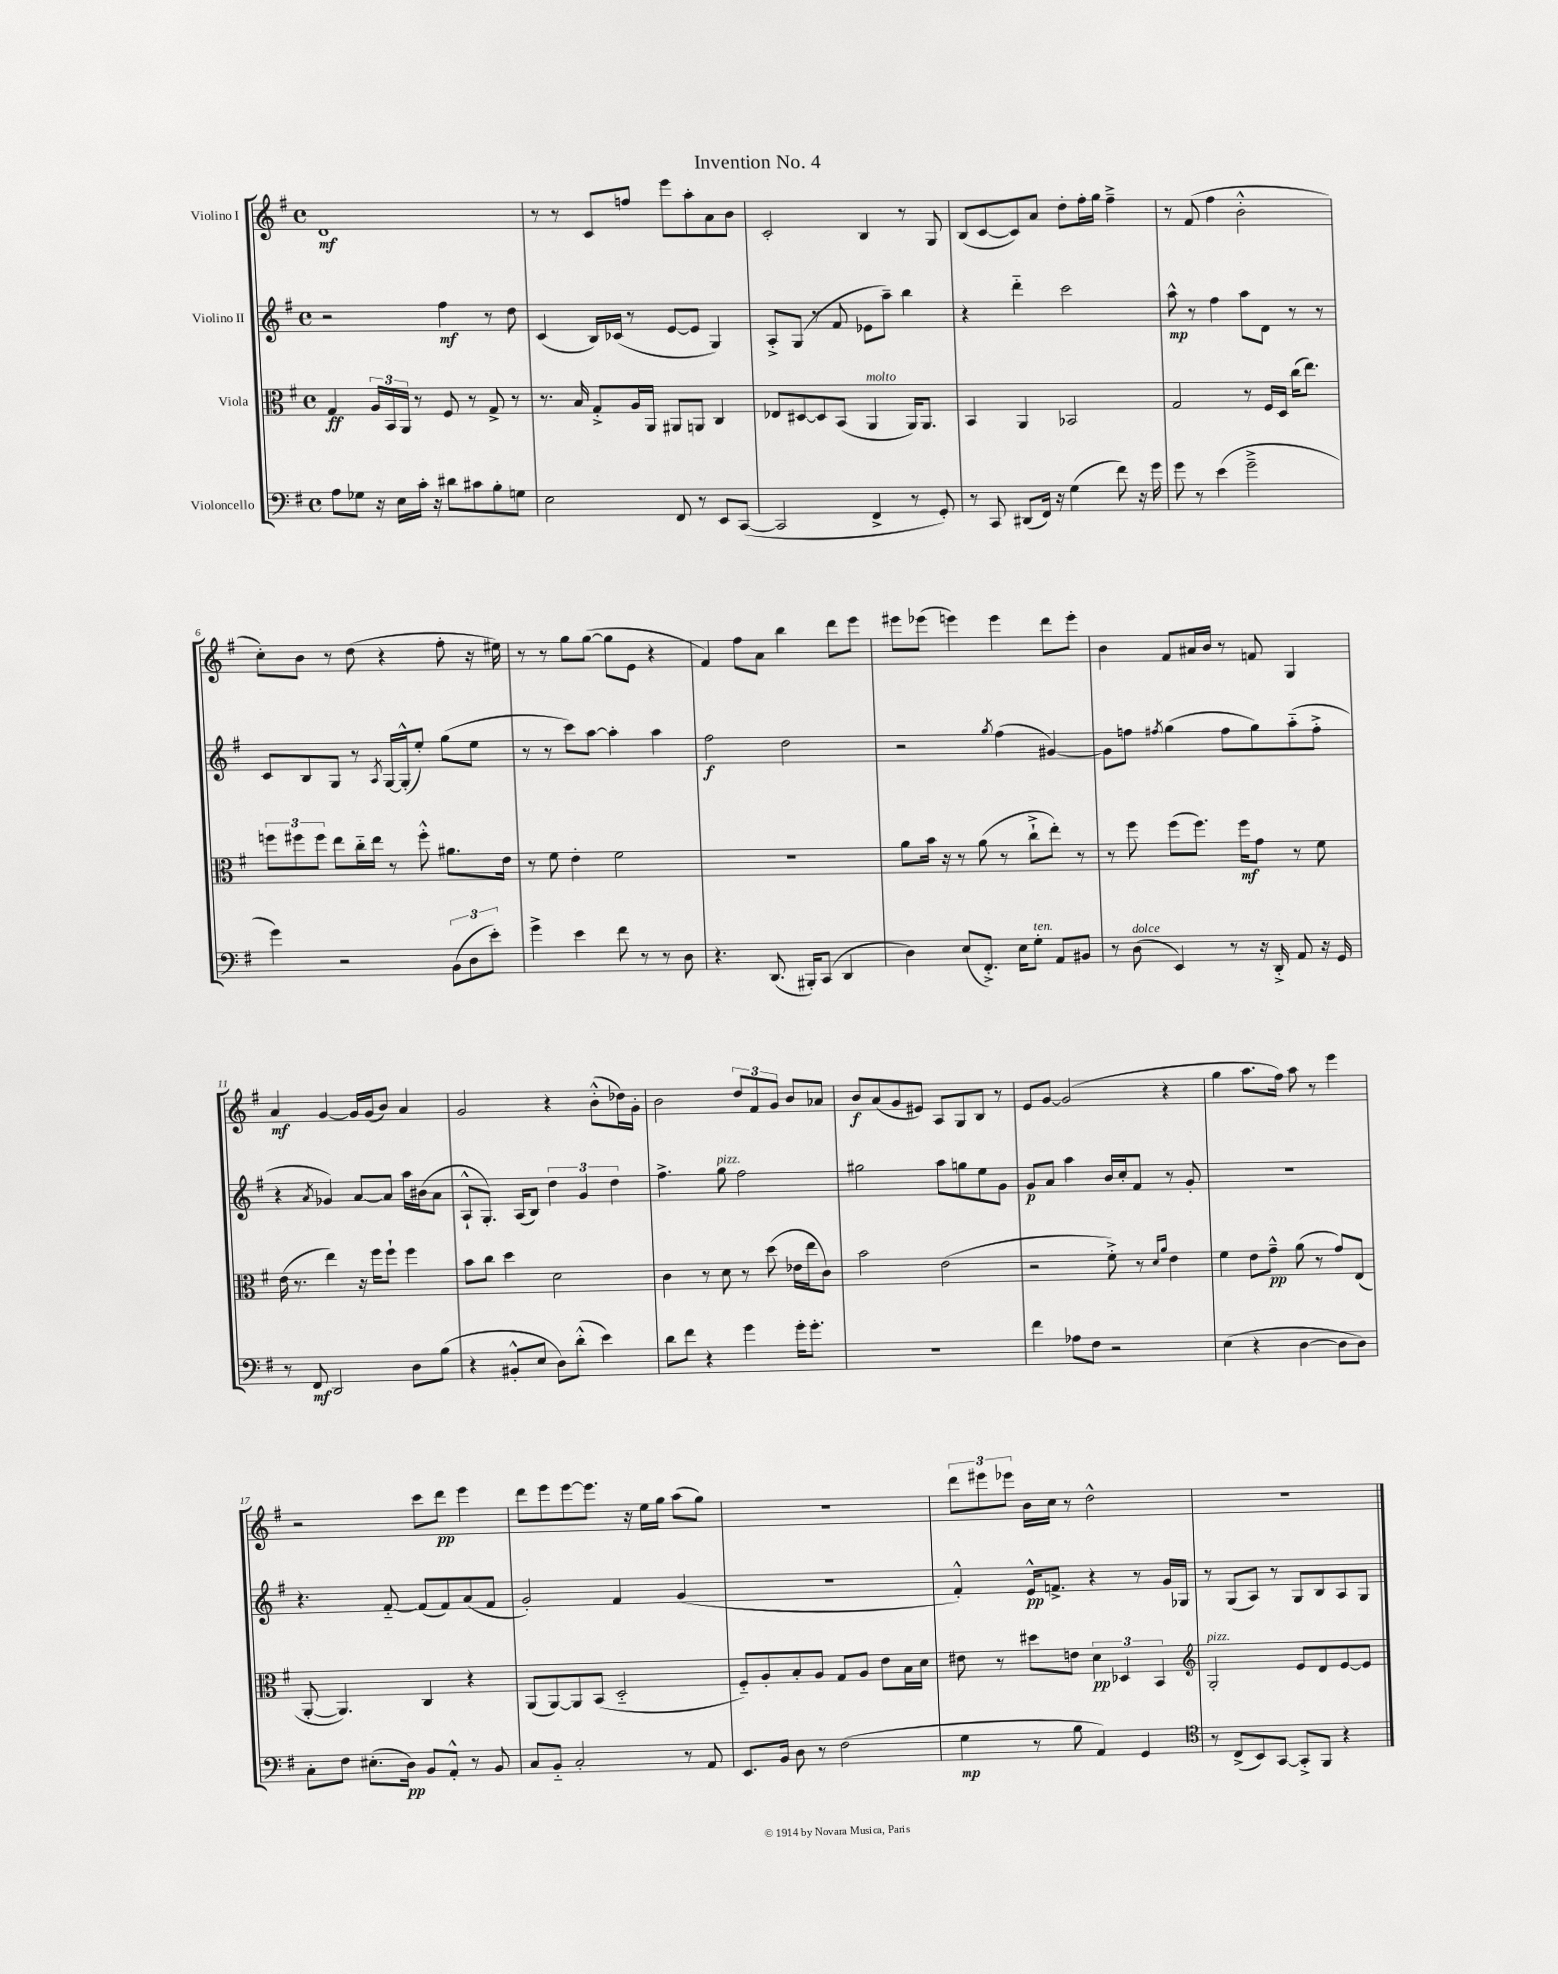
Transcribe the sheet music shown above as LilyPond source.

\header { title = "Invention No. 4" }
<<
\new StaffGroup <<
\new Staff = "s0" \with { instrumentName = "Violino I" } {
    \clef treble \key g \major \defaultTimeSignature \time 4/4
    d'1\mf |
    r8 r8 c'8 f''8 e'''8 a''8-. a'8 b'8 |
    c'2-. b4 r8 g8 |
    b8( c'8~ c'8) a'8 d''8-. fis''16-. g''16 fis''4---> |
    r8 fis'8( fis''4 b'2-.-^ |
    c''8-.) b'8 r8 d''8( r4 fis''8-. r16 eis''16) |
    r8 r8 g''8 g''8~( g''8 e'8 r4 |
    fis'4) fis''8 a'8 b''4 d'''8 e'''8 |
    eis'''8 ees'''8( e'''4) e'''4 d'''8 e'''8-. |
    b'4 fis'8 ais'16 b'16 r8 f'8 g4 |
    a'4\mf g'4~ g'16 g'16( b'8) a'4 |
    g'2 r4 b'8-.-^( des''16) g'16-. |
    b'2 \tuplet 3/2 { d''8 fis'8 g'8 } b'8 aes'8 |
    b'8\f a'8( g'8 eis'8) a8 g8 b8 r8 |
    e'8 g'8~ g'2( r4 |
    g''4 a''8. fis''16) a''8 r8 e'''4 |
    r2 c'''8 d'''8\pp e'''4 |
    d'''8 e'''8 e'''8~ e'''8. r16 e''16 g''16 a''8( g''8) |
    R1 |
    \tuplet 3/2 { d'''8 eis'''8 ees'''8 } b'16 c''16 r8 d''2-^ |
    R1 \bar "|." |
}
\new Staff = "s1" \with { instrumentName = "Violino II" } {
    \clef treble \key g \major \defaultTimeSignature \time 4/4
    r2 fis''4\mf r8 d''8 |
    c'4( b16) ces'16( r8 e'8~ e'8 g4) |
    a8-.-> g8( r8 fis'8 ees'8 a''8--) b''4 |
    r4 d'''4-_ c'''2 |
    a''8-^\mp r8 fis''4 a''8 d'8 r8 r8 |
    c'8 b8 g8 r8 \acciaccatura { a8 } g16~ g16-.-^( e''8-.) g''8( e''8 |
    r8 r8 c'''8) a''8~ a''4-. a''4 |
    fis''2\f d''2 |
    r2 \acciaccatura { g''8 } fis''4( gis'4~) |
    gis'8 f''8 \acciaccatura { fis''8 } g''4( fis''8 g''8) a''8-_( fis''8-.-> |
    r4 \acciaccatura { a'8 } ges'4) a'8~ a'8 a''16 bis'16( a'8 |
    a8-!-^ g8.-.) a16( b8) \tuplet 3/2 { d''4 g'4 d''4 } |
    fis''4.-> g''8^\markup { \italic "pizz." } fis''2 |
    gis''2 a''8 g''8 e''8 g'8 |
    g'8\p a'8 a''4 b'16 c''16-. fis'8 r8 g'8-. |
    R1 |
    r4. fis'8~-_ fis'8( fis'8) a'8( fis'8 |
    g'2-.) fis'4 g'4( |
    R1 |
    fis'4-.-^) e'16-^\pp f'8.-> r4 r8 g'16 ges16 |
    r8 g8( a8) r8 g8 b8 a8 g8 \bar "|." |
}
\new Staff = "s2" \with { instrumentName = "Viola" } {
    \clef alto \key g \major \defaultTimeSignature \time 4/4
    g4\ff \tuplet 3/2 { a16 b,16 a,16 } r8 fis8 r8 g8-> r8 |
    r8. b16 g8-.-> a16 a,16 ais,8 a,8 c4 |
    ees8 dis8~ dis8 b,8( a,4^\markup { \italic "molto" } a,16) a,8. |
    b,4 a,4 bes,2 |
    g2 r8 fis16 d16 c''16( e''8.) |
    \tuplet 3/2 { f''8 fis''8 fis''8 } e''8 c''16-_ e''16 r8 fis''8-.-^ ais'8. e'16 |
    r8 fis'8 e'4-. fis'2 |
    R1 |
    a'8 b'16 r16 r8 a'8( r8 c''8-!-> e''8-.) r8 |
    r8 fis''8 fis''8( fis''8.) fis''16\mf g'8 r8 fis'8 |
    e'16( r8. e''4) r16 fis''16 fis''8-! fis''4 |
    b'8 c''8 d''4 d'2 |
    c'4 r8 d'8 r8 d''8( ees'16 e''16 c'8) |
    b'2 e'2( |
    r2 fis'8-.->) r8 \grace { d'16 a'16 } e'4 |
    fis'4 e'8 g'8---^\pp a'8( r8 g'8) e8( |
    a,8~-. a,4.) c4 r4 |
    a,8( a,8~) a,8 b,8( d2-_ |
    fis8-_) a8-. b8-. a8 g8 a8 e'8 b16 d'16 |
    eis'8 r8 dis''8 e'8 \tuplet 3/2 { d'4\pp des4 b,4 } |
    \clef treble g2-.^\markup { \italic "pizz." } e'8 d'8 e'8~ e'8 \bar "|." |
}
\new Staff = "s3" \with { instrumentName = "Violoncello" } {
    \clef bass \key g \major \defaultTimeSignature \time 4/4
    a8 ges8 r16 e16 c'16-. r16 dis'8 cis'8 b8-. g8 |
    e2 fis,8 r8 e,8 c,8~( |
    c,2 fis,4-> r8 g,8-.) |
    r8 c,8 dis,8( fis,16) r16 g4( fis'8) r16 g'16 |
    g'8 r8 e'4( g'2---> |
    g'4) r2 \tuplet 3/2 { b,8( d8 e'8-.) } |
    g'4-> e'4 fis'8 r8 r8 d8 |
    r4. d,8.( bis,,16-.) c,8( d,4 |
    d4) e8( fis,8.-.->) e16 g8-.^\markup { \italic "ten." } a,8 bis,8 |
    r8 d8^\markup { \italic "dolce" }( e,4) r8 r16 d,16-.-> a,8 r16 g,16 |
    r8 fis,8\mf d,2 d8 b8( |
    r4 bis,8-.-^ e8 d8) d'8-.-^( e'4) |
    d'8 fis'8 r4 g'4 g'16-. g'8.-. |
    r1 |
    fis'4 aes8 fis8 r2 |
    e4( r4 d4~ d8 d8) |
    c8-. fis8 eis8.-.( d16\pp) b,8 a,8-.-^ r8 b,8 |
    c8 b,8-_ c2-. r8 a,8 |
    e,8. b,16 d8 r8 fis2( |
    g4\mp r8 b8 a,4) g,4 |
    \clef tenor r8 c8->( b,8) g,8~ g,8-.-> fis,8 r4 \bar "|." |
}
>>
>>
